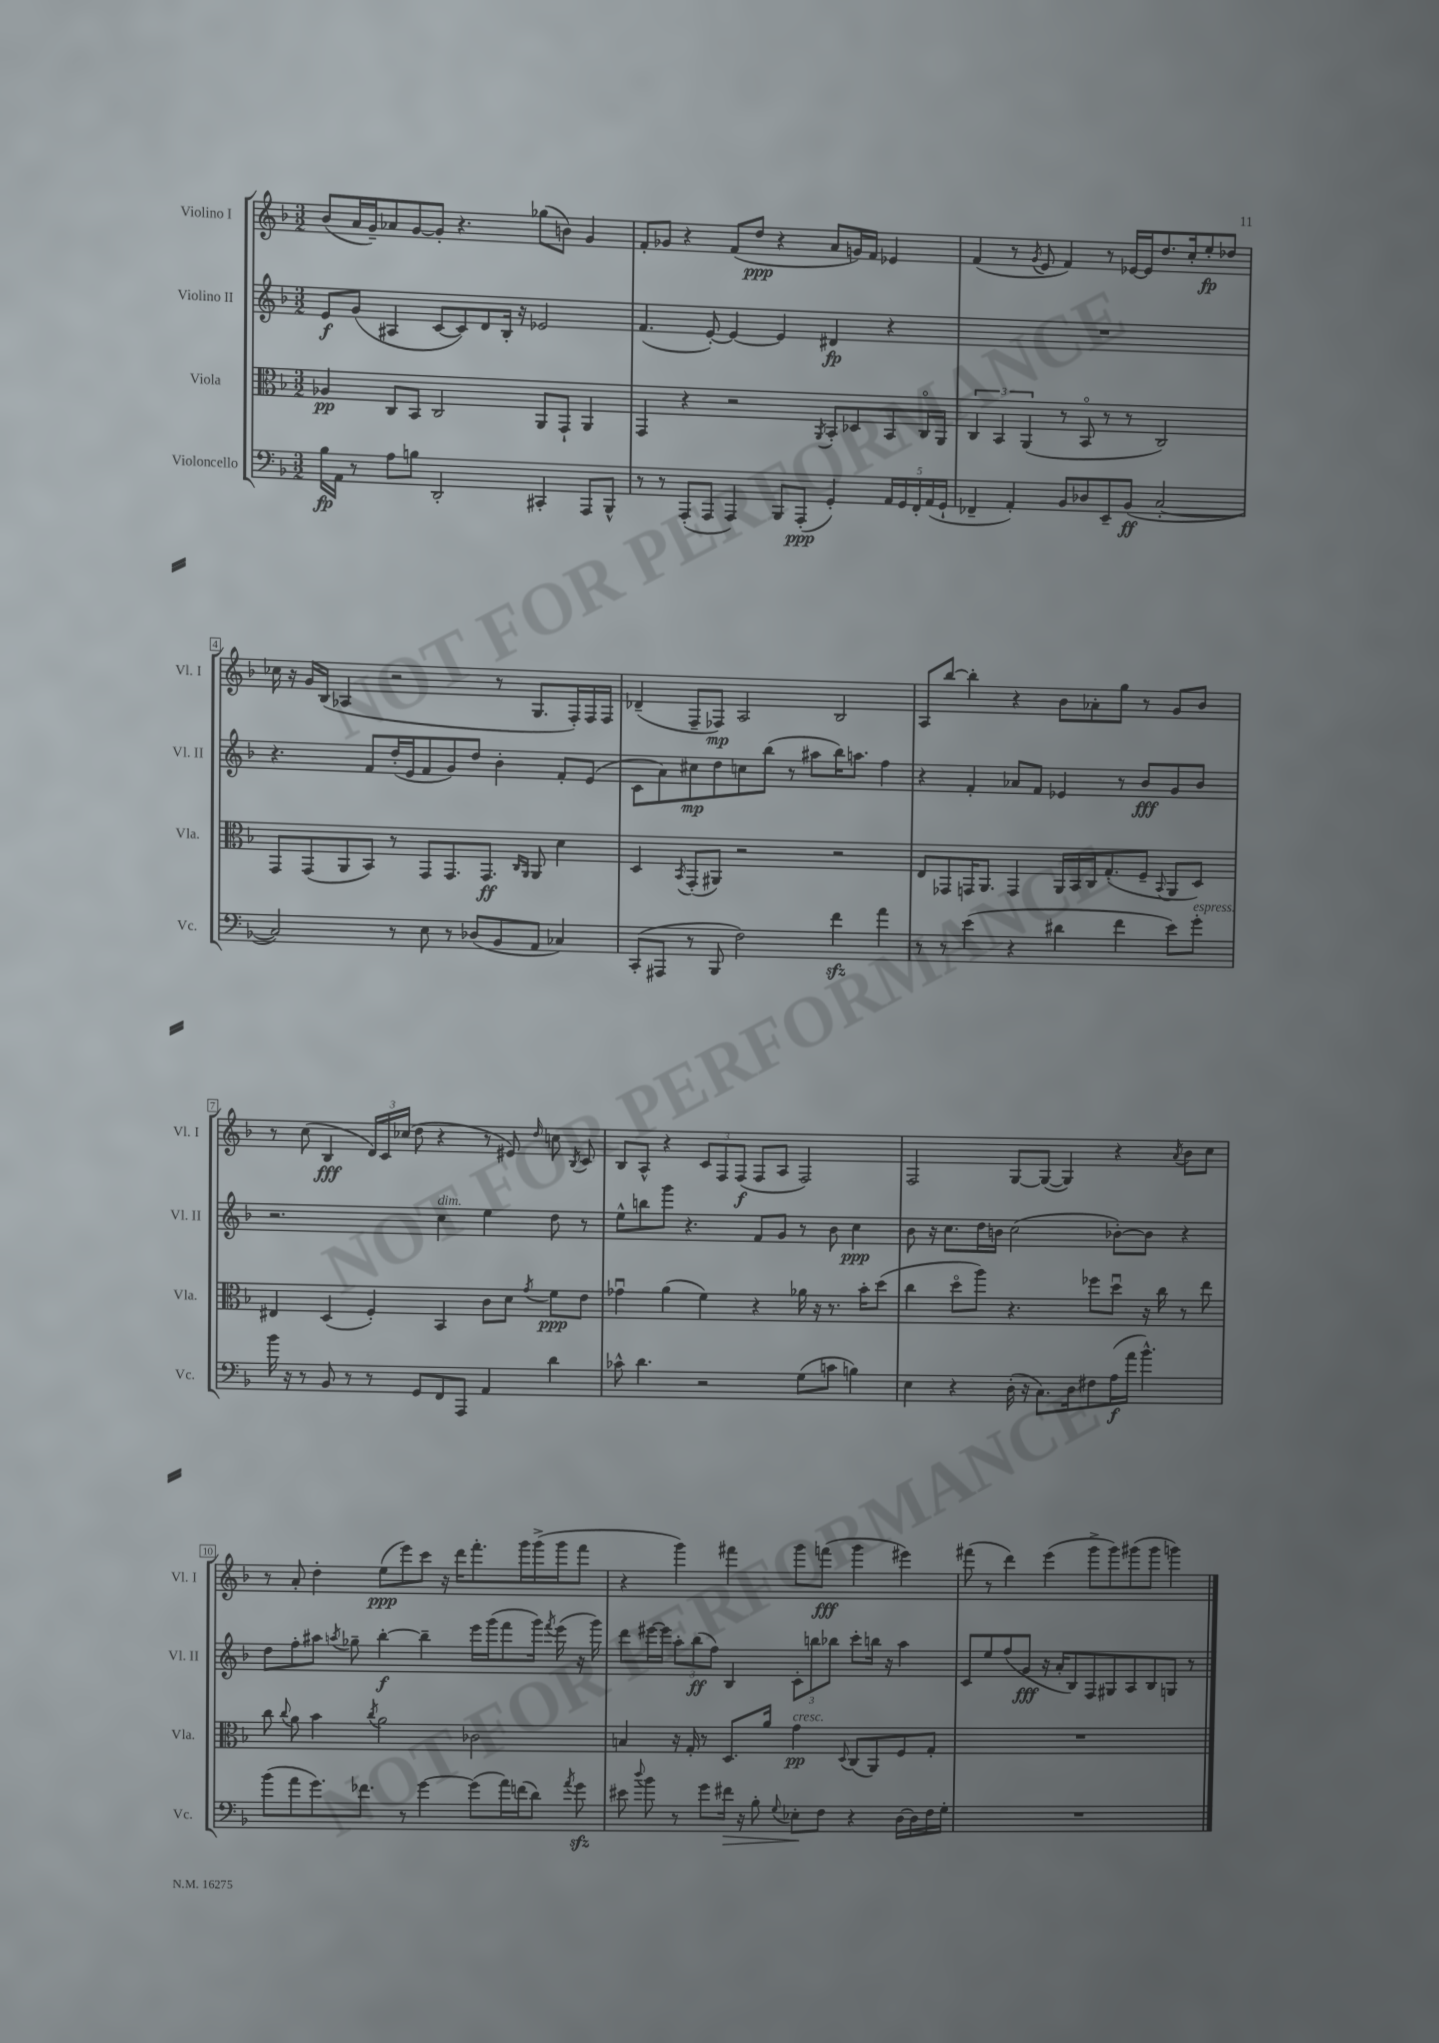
<<
\new StaffGroup <<
\new Staff = "s0" \with { instrumentName = "Violino I" shortInstrumentName = "Vl. I" } {
    \clef treble \key f \major \numericTimeSignature \time 3/2
    \autoBeamOff bes'8[( a'16 g'16--) aes'8 g'8~ g'8]-. r4. ges''8[( b'8]) g'4 |
    f'8[-. ges'8] r4 f'8[( d''8]\ppp r4 a'8[ g'16) f'16] ees'4 |
    f'4( r8 \acciaccatura { g'8 } e'8 f'4) r8 ees'16[~ ees'16 d''8. c''16-. e''8-.\fp des''8] |
    ces''16 r16 g'16[ bes16]( aes4 r2 r8 g8.[ f16-.) f16 f16] |
    des'4--( f8[-- fes8]\mp) a2 bes2 |
    a8[ bes''8]~ bes''4-. r4 bes'8[ aes'8-. g''8] r8 g'8[ bes'8] |
    r8 c''8( bes4\fff \tuplet 3/2 { d'16[) c'16 ces''16]( } d''8 r4 r8 eis'8) \grace { d''16 } c''8 \acciaccatura { bes8 } c'8 |
    bes8[ a8]-^ r4 \tuplet 3/2 { c'8[ f8 f8]\f( } f8[ a8] f2) |
    f2 g8[~ g8]~( g4) r4 \acciaccatura { a'8 } bes'8[ c''8] |
    r8 a'8-. d''4-. e''8[\ppp( e'''8) c'''8] r16 d'''16[ f'''8.-. g'''16 g'''16->( g'''16 f'''8] |
    r4 g'''4) fis'''4 g'''8[ f'''8]\fff( g'''4 eis'''4) |
    fis'''8( r8 d'''4) e'''4( g'''8[-> g'''8) gis'''8( gis'''8] g'''4) \bar "|." |
}
\new Staff = "s1" \with { instrumentName = "Violino II" shortInstrumentName = "Vl. II" } {
    \clef treble \key f \major \numericTimeSignature \time 3/2
    \autoBeamOff e'8[\f g'8]( ais4 c'8[~ c'8) d'8 bes16]-. r16 ees'2 |
    f'4.( e'8~-.) e'4~ e'4 dis'4\fp r4 |
    R1. |
    r4. f'8[ d''16-.( e'16 f'8 g'8) d''8] bes'4-. f'8[-. e'8]( |
    c'8[ a'8) cis''8\mp d''8 c''8 bes''8]( r8 ais''8[ bes''16) a''8.] f''4 |
    r4 f'4-. aes'8[ f'8] ees'4 r8 bes'8[\fff g'8 bes'8] |
    r2. c''4^\markup { \italic "dim." } e''4 d''8 r8 |
    e''8[-^ b''8 g'''8] r4. f'8[ g'8] r8 bes'8 c''4\ppp |
    bes'8 r16 c''8.[ d''16 b'16] c''2( bes'8[~-.) bes'8] r4 |
    d''8[ f''8-. ais''8] \acciaccatura { a''8 } ges''8-- bes''4~-.\f bes''4-- e'''16[ g'''16( f'''8 g'''16]) \acciaccatura { f'''8 } e'''16( r16 g'''16) |
    d'''8[ eis'''16~ eis'''16] \tuplet 3/2 { a''8[-. bes''8\ff( f''8]) } bes4 \tuplet 3/2 { c'8[-. b''8 bes''8] } c'''8[-. b''16] r16 a''4 |
    c'8[ e''8 f''8( g'8]\fff r16 a'16[-. bes8) f8 gis8 a8 bes8 g8] r8 \bar "|." |
}
\new Staff = "s2" \with { instrumentName = "Viola" shortInstrumentName = "Vla." } {
    \clef alto \key f \major \numericTimeSignature \time 3/2
    \autoBeamOff aes4\pp c8[ bes,8] c2 a,8[ g,8]-! a,4 |
    g,4 r4 r2 \acciaccatura { a,8 } bes,8[-. des8 bes,8 c16\flageolet a,16] |
    \tuplet 3/2 { c4 bes,4 a,4( } r8 bes,8\flageolet r8 r8 c2) |
    g,8[ g,8( a,8 bes,8]) r8 g,8[ g,8. g,8.]\ff \grace { c16[ a,16] } a,8 d'4 |
    d4 \acciaccatura { bes,8 } g,8[-.( ais,8]) r2 r2 |
    e8[ ges,8 g,16 a,8.] g,4 a,16[ bes,16 c16 g8.-.( f8]-- \appoggiatura { bes,8 } a,8[ d8]) |
    eis4 d4( f4-.) bes,4 c'8[ d'8] \acciaccatura { g'8 } f'8[\ppp e'8] |
    ges'4\downbow a'4( f'4) r4 aes'16 r16 r8. bes'16[-. d''8]( |
    c''4 d''8[\flageolet a''8]) r4. fes''8[ d''8]\downbow r16 c''16 r8 e''8 |
    c''8 \appoggiatura { c''8 } a'8 bes'4 \acciaccatura { c''8 } a'2 ces'2 |
    b4 r16 g16-. r8 d8.[ a'16] g'4\pp^\markup { \italic "cresc." } \appoggiatura { d8 } c8[( a,8) f8 g8]-. |
    R1. \bar "|." |
}
\new Staff = "s3" \with { instrumentName = "Violoncello" shortInstrumentName = "Vc." } {
    \clef bass \key f \major \numericTimeSignature \time 3/2
    \autoBeamOff bes16[\fp a,16] r8 a8[ b8] d,2-. cis,4-. a,,8[ bes,,8]-^ |
    r8 r8 a,,8[-.( a,,8] a,,4) bes,,8[ a,,8]-.\ppp( g,4-.) \tuplet 5/4 { a,16[ g,16 f,16-. a,16( g,16]-! } |
    fes,4-- a,4-.) bes,8[ des8 e,8-- bes,8]\ff( c2~-. |
    c2) r8 e8 r8 des8[( bes,8 a,8] ces4) |
    c,8[-.( ais,,8] r8 bes,,8 f2) f'4\sfz a'4 |
    r8 r8 e'4( r4 dis'4 f'4 e'8[) g'8]-.^\markup { \italic "espress." } |
    bes'16 r16 r8 bes,8 r8 r8 g,8[ f,8 a,,8] a,4 d'4 |
    ces'8-^ d'4. r2 g8[( c'8] b4) |
    e4 r4 d16-.( r16 c8.[) d16 fis8 a16\f( a'16] bes'4.-^) |
    bes'8[( a'8 g'8.) fes'8.] r8 g'4~ g'8[( a'16) f'16( d'8]) \acciaccatura { a'8 } g'8\sfz |
    eis'8 \appoggiatura { d''8 } bes'8 r8 g'8[ fis'16]\> r16 bes8-. \appoggiatura { g8 } ees8[-.\! f8] r4 d16[~ d16 f16 g16]-. |
    R1. \bar "|." |
}
>>
>>
\layout { \context { \Score \override BarNumber.stencil = #(make-stencil-boxer 0.1 0.3 ly:text-interface::print) } }
